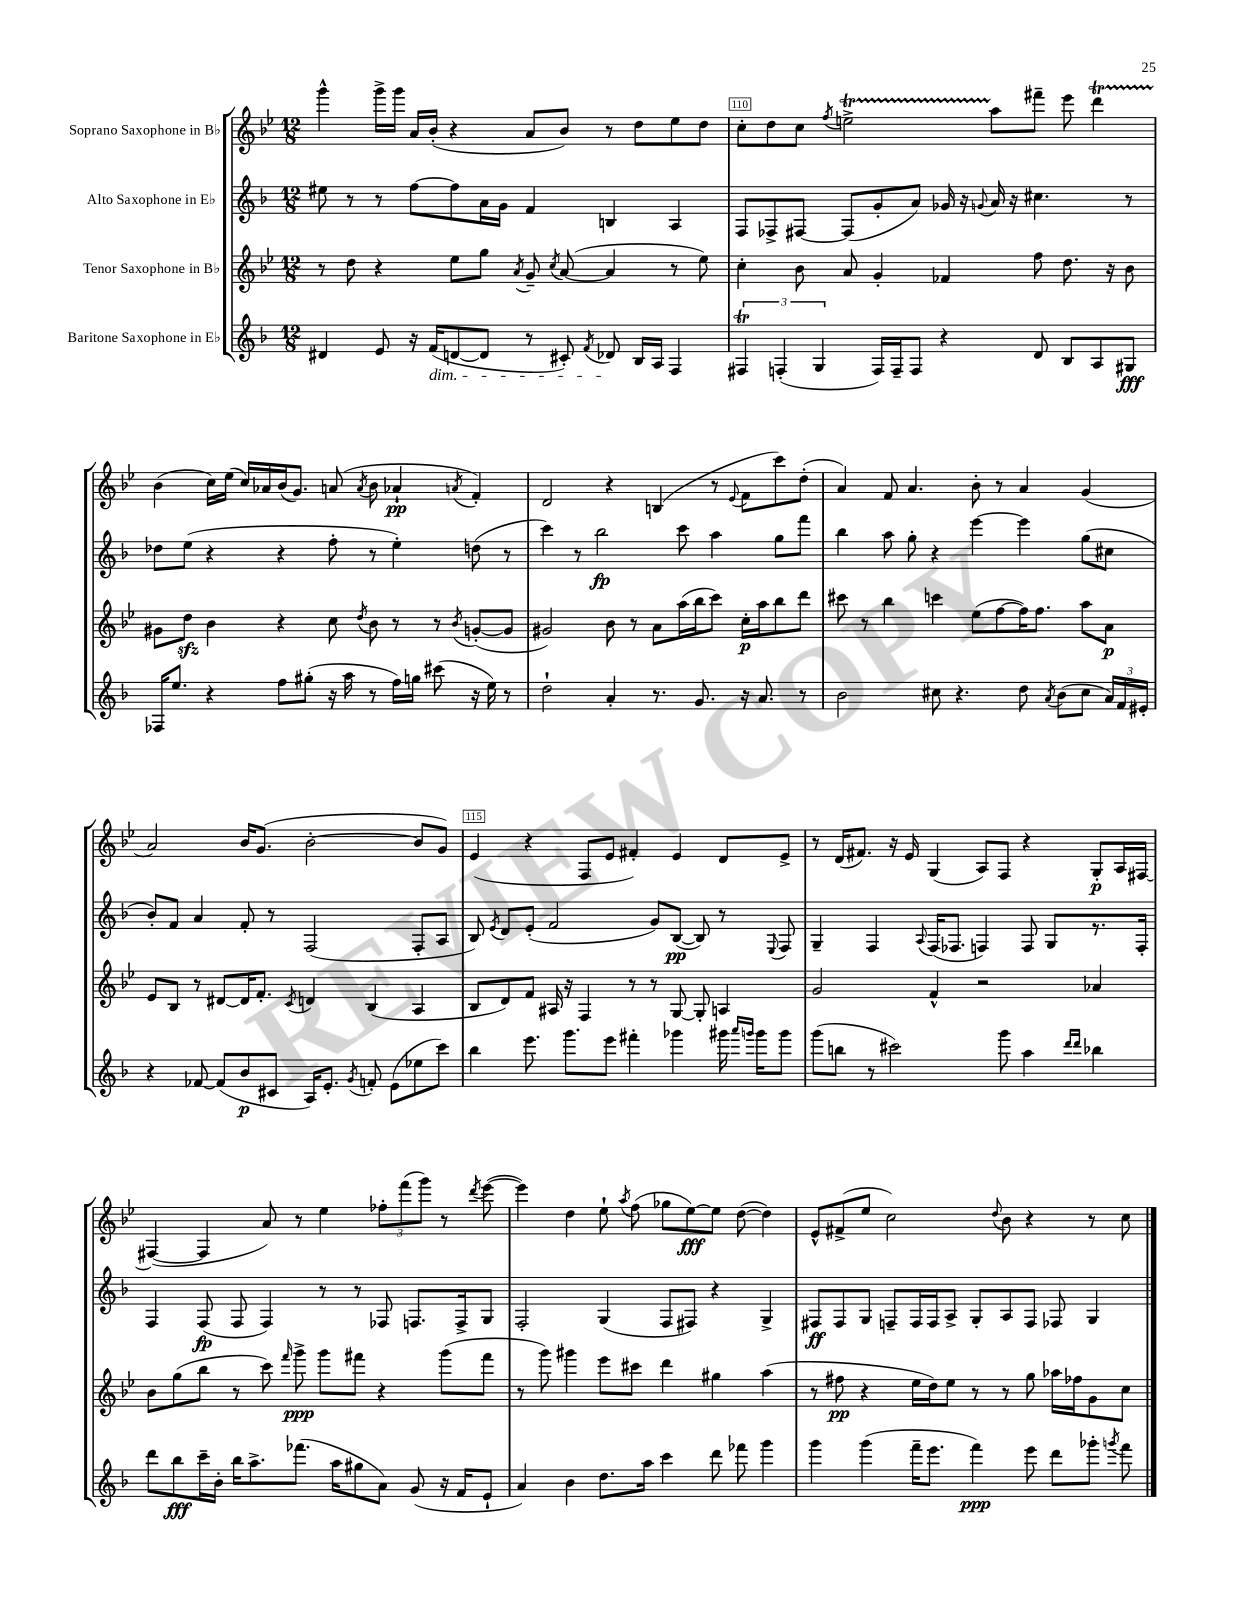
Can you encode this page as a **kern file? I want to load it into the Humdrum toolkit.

**kern	**kern	**kern	**kern
*staff4	*staff3	*staff2	*staff1
*clefG2	*clefG2	*clefG2	*clefG2
*k[b-]	*k[b-e-]	*k[b-]	*k[b-e-]
*M12/8	*M12/8	*M12/8	*M12/8
4d#/	8r	8ee#\	4ggg^^\
.	8dd\	8r	.
8e/	4r	8r	16ggg^\LL
.	.	.	16ggg\JJ
16r	.	[8ff\L	16a/LL
(16f/LK	.	.	(16b-'/JJ
[8d/	8ee-\L	8ff\]	4r
8d/]J	8gg\J	16a\L	.
.	.	16g\JJ	.
.	8qa/	.	.
8r	8g~/	4f/	8a/L
.	8qcc/	.	.
8c#'/)	([8a/	.	8b-/J)
8qf/	.	.	.
8d-/	4a/]	4B/	8r
16B-/LL	.	.	8dd\L
16A/JJ	.	.	.
4F/	8r	4A/	8ee-\
.	8ee-\)	.	8dd\J
=	=	=	=
6F#/	4cc'\	8F/L	8cc'\L
.	.	8F-^/	8dd\
(6F'/	.	.	.
.	8b-\	[8F#/J	8cc\J
6G/	.	.	.
.	.	.	8qff/
.	8a/	(8F#/]L	2ee^\
16F/LL)	4g'/	8g'/	.
16F~/J	.	.	.
8F/J	.	8a/J)	.
4r	4f-/	16g-/	.
.	.	16r	.
.	.	8qqg/	.
.	.	16a/	8aa\L
.	.	16r	.
8d/	8ff\	4.cc#\	8fff#~\J
8B-/L	8.dd\	.	8eee-\
8A/	.	.	4ddd\
.	16r	.	.
8G#/J	8b-\	8r	.
=	=	=	=
16F-/LK	8g#\L	8dd-\L	(4b-\
8.ee/J	.	.	.
.	8dd\J	(8ee\J	.
4r	4b-\	4r	16cc\LL)
.	.	.	(16ee-\JJ
.	.	.	16cc/LL)
.	.	.	16a-/
8ff\L	4r	4r	(16b-/J
.	.	.	8.g/J)
(8gg#'\J	.	.	.
16r	8cc\	8ff'\	(8a/
16aa\	.	.	.
.	8qdd/	.	8qa/
8r	8b-\	8r	8b-\
16ff\LL)	8r	4ee'\)	4a-`/
16gg\JJ	.	.	.
(8ccc#\	8r	.	.
.	8qb-/	.	8qa/
16r	([8g'/L	(8dd\	4f'/)
16ee\)	.	.	.
8r	8g/]J	8r	.
=	=	=	=
2dd`\	2g#/)	4ccc\)	2d/
.	.	8r	.
.	.	2bb-\	.
4a'/	8b-\	.	4r
.	8r	.	.
8.r	8a\L	.	(4B/
.	(16aa\L	8ccc\	.
8.g/	16bb-\J	.	.
.	8ccc\J)	4aa\	8r
.	.	.	8qqe-/
16r	16cc'\LL	.	8f\L
8.a/	16aa\J	.	.
.	8bb-\	8gg\L	8ccc\)
8r	8ddd\J	8fff\J	(8dd'\J
=	=	=	=
2b-\	8ccc#\	4bb-\	4a/)
.	8r	.	.
.	4bb-\	8aa\	8f/
.	.	8gg'\	4.a/
8cc#\	4ccc\	4r	.
4.r	.	.	.
.	(8ee-\L	[4eee\	8b-'\
.	[8ff\	.	8r
8dd\	16ff\]K)	4eee\]	4a/
.	8.ff\J	.	.
8qa/	.	.	.
(8b-\L	.	.	.
8cc#\J	8aa\L	(8gg\L	(4g/
24a/LL)	8a\J	8cc#\J	.
24f/	.	.	.
24e#'/JJ	.	.	.
=	=	=	=
4r	8e-/L	8b-'/L)	2a/)
.	8B-/J	8f/J	.
[8f-/	8r	4a/	.
(8f-/]L	[8d#/L	.	.
8b-/	16d#/]K	8f'/	16b-/LK
.	8.f'/J	.	(8.g/J
8c#/J	.	8r	.
.	8qc/	.	.
16A/LK)	4d/	(2F/	[2b-'\
8.e'/J	.	.	.
8qg/	.	.	.
8f'/	(4B-/	.	.
(8e\L	.	.	.
8ee-\	4A/	8F'/L	8b-/]L
8ccc\J)	.	8A/J	8g/J)
=	=	=	=
4bb-\	8B-/L	8B-/)	(4e-/
.	.	8qe/	.
.	8d/)	8d/L	.
8.eee\	8f/J	(8e'/J	4r
.	16A#/	2f/	.
8.ggg\L	16r	.	.
.	4F/	.	8F/L
8eee\J	.	.	8e-/J
4fff#'\	8r	.	4f#'/)
.	8r	8g/L)	.
4ggg-\	[8G/	([8B-/J	4e-/
.	8G'/]	8B-/])	.
16ggg#\	4A/	8r	8d/L
16qqaaa/LL	.	.	.
16qqggg/JJ	.	.	.
16ggg\LK	.	.	.
.	.	8qqE/	.
8ggg\J	.	8F/	8e-^/J
=	=	=	=
(8ggg\L	2g/	4G~/	8r
8bb\J	.	.	(16d/LK
.	.	.	8.f#/J)
8r	.	4F/	.
2ccc#\)	.	.	16r
.	.	.	16e-/
.	.	8qqA/	.
.	4f^^/	(16F/LK	(4G/
.	.	8.F-/J	.
.	2r	4F/)	8A/L)
8ggg\	.	.	8F/J
4aa\	.	8F/	4r
.	.	8G/L	.
16qqddd/LL	.	.	.
16qqddd/JJ	.	.	.
4bb-\	4a-/	8.r	8G'/L
.	.	.	16A/L
.	.	16F'/Jk	[16F#/JJ
=	=	=	=
8ddd\L	8b-\L	4F/	(4F#/_
8bb-\	(8gg\	.	.
16ccc~\L	8bb-\J	(8F/	4F#/]
16b-'\JJ	.	.	.
16bb-\LK	8r	8F/	.
8.aa^\	.	.	.
.	8ccc\)	4F/)	8a/)
.	16qqfff/	.	.
(8.fff-\J	8ggg^\	.	8r
.	8ggg\L	8r	4ee-\
16aa\LK	.	.	.
8gg#\	8fff#\J	8r	.
8a\J)	4r	8F-/	12ff-'\L
.	.	.	(12fff\
(8g/	.	8.F/L	.
.	.	.	12ggg\J)
16r	(8ggg\L	.	8r
16f/LK	.	16F^/k	.
.	.	.	8qddd/
8e`/J	8fff#\J	8G/J	([8eee-\
=	=	=	=
4a/)	8r	2F'/	4eee-\])
.	8ggg\)	.	.
4b-\	4ggg#\	.	4dd\
8.dd\L	8eee-\L	(4G/	8ee-`\
.	.	.	8qaa/
.	8ccc#\J	.	(8ff\
16aa\Jk	.	.	.
4ccc\	4ddd\	8F/L	8gg-\L
.	.	8F#/J)	[8ee-\)
8ddd\	4gg#\	4r	8ee-\]J
8fff-\	.	.	([8dd\
4ggg\	(4aa\	4G^/	4dd\])
=	=	=	=
4ggg\	8r	8F#/L	8e-^^/L
.	8ff#\	8F#/	(8f#^/
(4ggg\	4r	8G/J	8ee-/J
.	.	8F~/L	2cc\)
16fff~\LK	16ee-\LL	16F/L	.
8.eee\J	16dd\J)	16F/J	.
.	8ee-\J	8A^/J	.
4fff\)	8r	8G'/L	.
.	.	.	8qqdd/
.	8r	8A/	8b-\
8eee\	8gg\	8F/J	4r
8ddd\L	16aa-\LL	8F-/	.
.	16ff-\J	.	.
8ggg-'\J	8g\	4G/	8r
8qggg/	.	.	.
8fff\	8cc\J	.	8cc\
==	==	==	==
*-	*-	*-	*-
